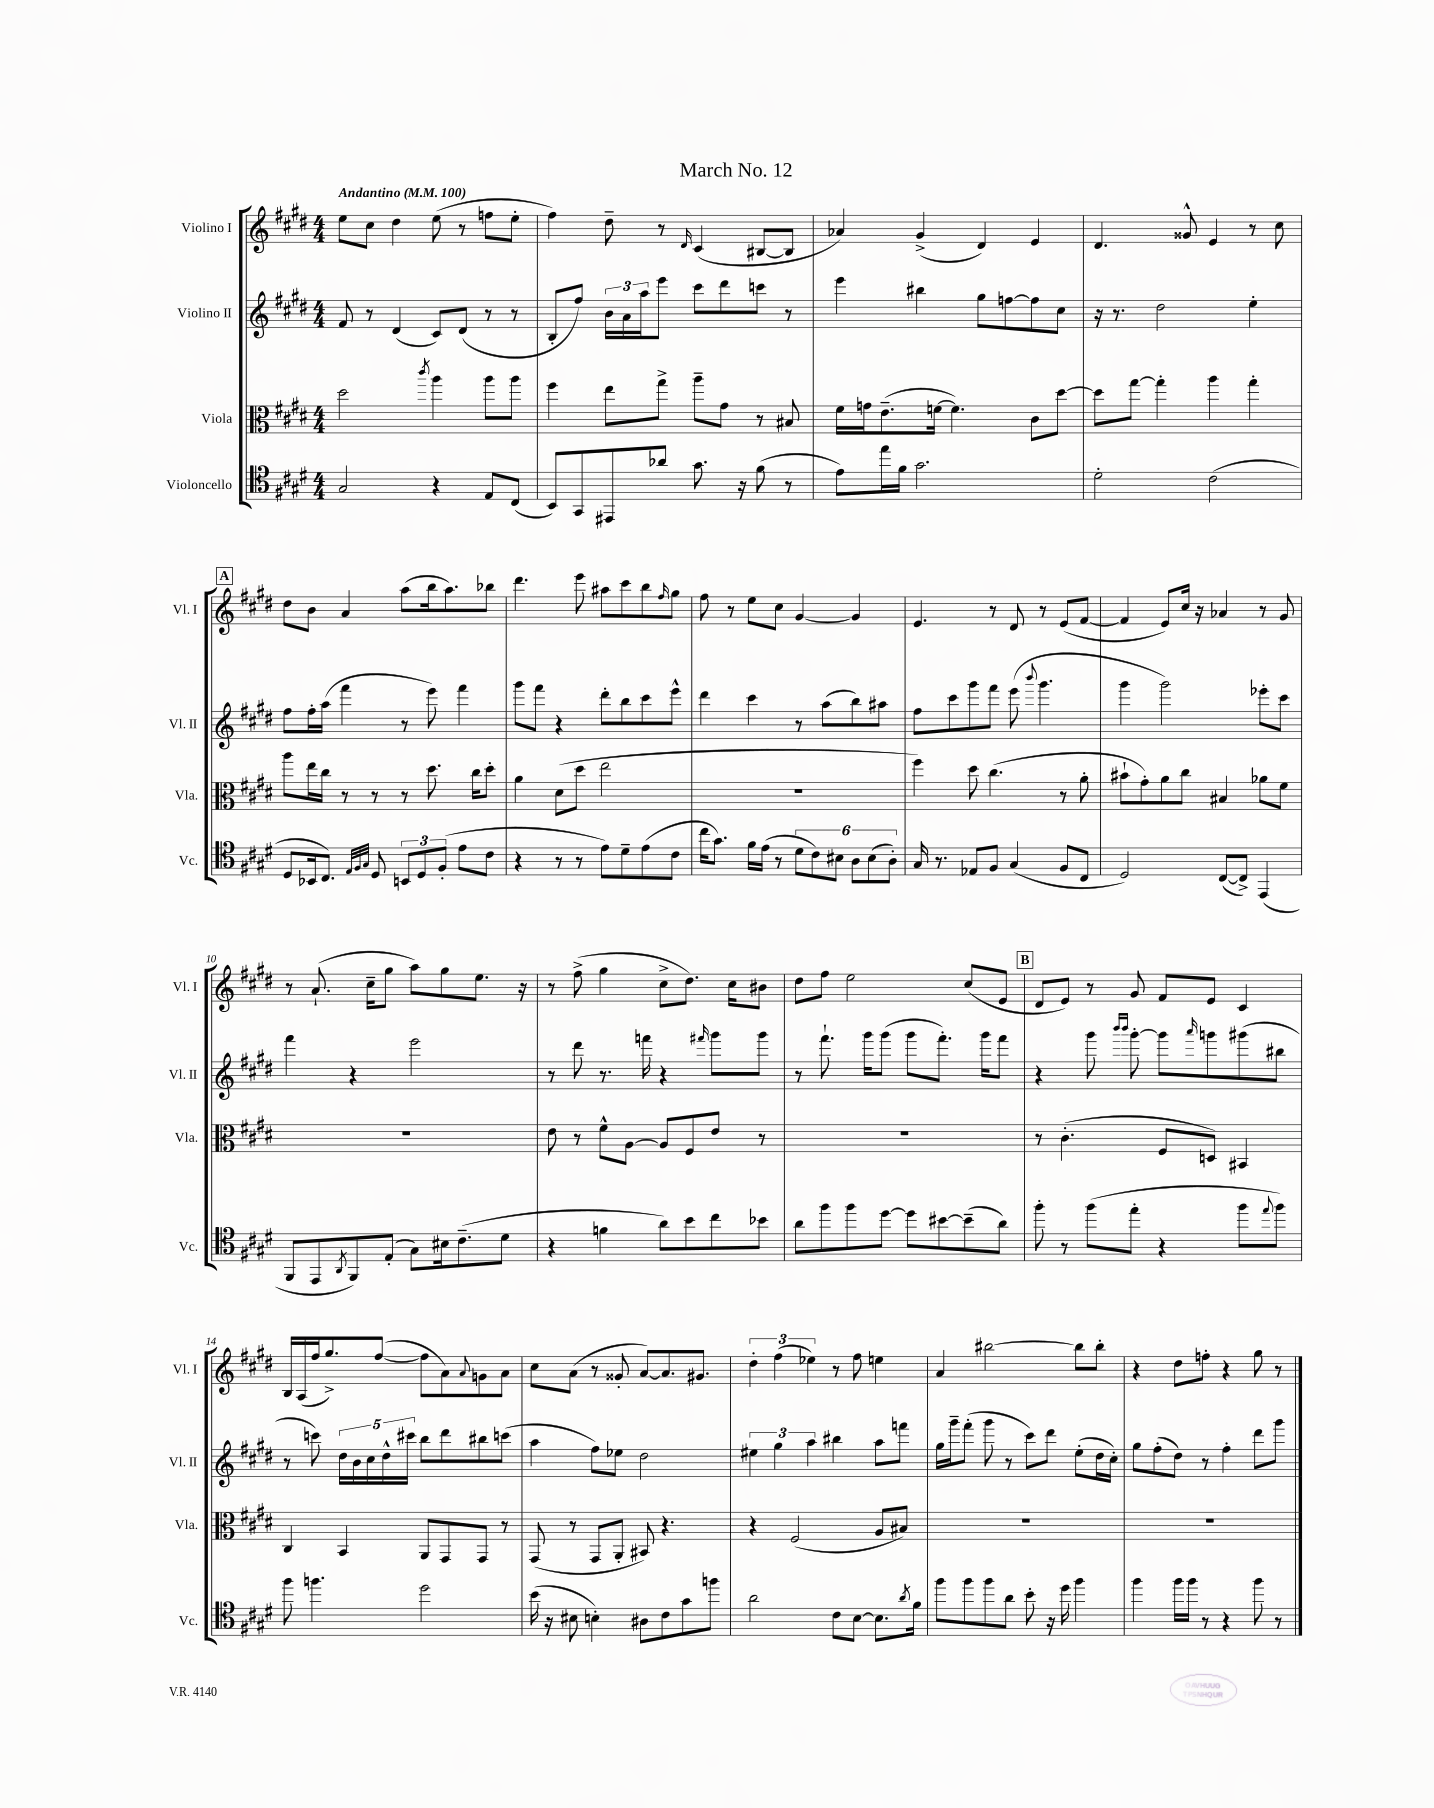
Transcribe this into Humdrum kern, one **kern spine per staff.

**kern	**kern	**kern	**kern
*part4	*part3	*part2	*part1
*staff4	*staff3	*staff2	*staff1
*I"Violoncello	*I"Viola	*I"Violino II	*I"Violino I
*I'Vc.	*I'Vla.	*I'Vl. II	*I'Vl. I
*clefC4	*clefC3	*clefG2	*clefG2
*k[f#c#g#d#]	*k[f#c#g#d#]	*k[f#c#g#d#]	*k[f#c#g#d#]
*M4/4	*M4/4	*M4/4	*M4/4
*MM100	*MM100	*MM100	*MM100
=1	=1	=1	=1
!	!	!	!LO:TX:a:B:t=Andantino
2G#/	2dd#\	8f#/	8ee\L
.	.	8r	8cc#\J
.	.	(4d#/	4dd#\
.	8qccc#/	.	.
4r	4aa\	8c#/L)	(8ee\
.	.	(8d#/J	8r
8E/L	8aa\L	8r	8ffn\L
(8C#/J	8aa\J	8r	8ee'\J
=2	=2	=2	=2
8BB/L)	4ff#\	8B'/L	4ff#\)
8GG#/	.	8ff#/J)	.
8EE#X/	8ee\L	24b\LL	8dd#~\
.	.	24a\	.
.	.	24aa\J	.
8a-X/J	8gg#^\J	8eee\J	8r
.	.	.	16qqd#/
8.g#\	8aa~\L	8ccc#\L	(4c#/
.	8g#\J	8ddd#\	.
16r	.	.	.
(8f#\	8r	8cccn\J	[8B#X/L
8r	8B#X/	8r	8B#/J]
=3	=3	=3	=3
8e\L)	16f#\LL	4eee\	4a-X/)
.	16gn\J	.	.
16ee\L	(8.e~\	.	.
16f#\JJ	.	.	.
2.g#\	.	4bb#X\	(4g#^/
.	[16fn\Jk	.	.
.	4.f\])	.	.
.	.	8gg#\L	4d#/)
.	.	[8ffn\	.
.	8c#\L	8ff\]	4e/
.	[8dd#\J	8cc#\J	.
=4	=4	=4	=4
2d#'\	8dd#\L]	16r	4.d#/
.	.	8.r	.
.	[8gg#\J	.	.
.	4gg#'\]	2dd#\	.
.	.	.	8g##X^^/
(2c#\	4aa\	.	4e/
.	4gg#'\	4ee'\	8r
.	.	.	8cc#\
!!LO:LB:g=z
!!LO:REH:place=s1:t=A
=5	=5	=5	=5
8D#/L	8aa\L	8ff#\L	8dd#\L
16BB-X/k	16ee\L	16ff#'\L	8b\J
8.C#/J)	16cc#\JJ	(16aa\JJ	.
.	8r	4fff#\	4a/
32qqE/LLL	.	.	.
32qqF#/	.	.	.
32qqG#/JJJ	.	.	.
8D#/	8r	.	.
12BBn/L	8r	8r	(8aa\L
12D#/	.	.	.
.	8.dd#\	8eee\)	16bb\k
(12F#'/J	.	.	.
.	.	.	8.aa\)
8e\L	.	4fff#\	.
.	16cc#\KL	.	.
8c#\J	8dd#'\J	.	8bb-X\J
=6	=6	=6	=6
4r	4a\	8ggg#\L	4.ddd#\
.	.	8fff#\J	.
8r	(8d#\L	4r	.
8r	8dd#\J	.	8eee\
8e\L)	2ee\	8ddd#'\L	8aa#X\L
8d#~\	.	8bb\	8ccc#\
(8e\	.	8ccc#\	8bb\
.	.	.	16qqff#/
8c#\J	.	8eee^^\J	8gg#\J
=7	=7	=7	=7
16cc#\KL	1r	4ddd#\	8ff#\
8.g#\J)	.	.	.
.	.	.	8r
16f#\LL	.	4ccc#\	8ee\L
(16e\JJ	.	.	.
8r	.	.	8cc#\J
12d#\L	.	8r	[4g#/
12c#\)	.	.	.
.	.	(8aa\L	.
12B#X\J	.	.	.
12A\L	.	8bb\)	4g#/]
(12B#\	.	.	.
.	.	8aa#X\J	.
12A'\J)	.	.	.
=8	=8	=8	=8
16G#/	4ff#\)	8ff#\L	4.e/
8.r	.	.	.
.	.	8ccc#\	.
8E-X/L	8dd#\	8ggg#\	.
8F#/J	(4.cc#\	8fff#\J	8r
(4G#/	.	(8eee\	8d#/
.	.	8qqbbb/	.
.	.	4.ggg#\	8r
8F#/L	8r	.	(8e/L
8C#/J	8a'\	.	[8f#/J
=9	=9	=9	=9
2D#/)	8b#X`\L	4ggg#\	4f#/]
.	8g#'\)	.	.
.	8a\	2ggg#\)	8e/L)
.	8cc#\J	.	16cc#/Jk
.	.	.	16r
([8C#/L	4B#X/	.	4a-X/
8C#^/J])	.	.	.
(4EE/	8a-X\L	8eee-X'\L	8r
.	8f#\J	8ccc#\J	8g#/
!!LO:LB:g=z
=10	=10	=10	=10
8FF#/L	1r	4fff#\	8r
8EE/	.	.	(8.a`/
8qAA/	.	.	.
8FF#/)	.	4r	.
.	.	.	16cc#~\KL
(8E'/J	.	.	8gg#\J
8G#\L)	.	2eee\	8aa\L)
16B#X\k	.	.	8gg#\
(8.c#~\	.	.	.
.	.	.	8.ee\J
8d#\J	.	.	.
.	.	.	16r
=11	=11	=11	=11
4r	8e\	8r	8r
.	8r	8ddd#\	(8ff#^\
4fn\	8f#^^\L	8.r	4gg#\
.	[8A\J	.	.
.	.	16fffn\	.
8a\L)	8A/L]	4r	8cc#^\L
8b\	8F#/	.	8.dd#\J)
.	.	16qqfff#X/	.
8cc#\	8e/J	8ggg#\L	.
.	.	.	16cc#\KL
8b-X\J	8r	8ggg#\J	8b#X\J
=12	=12	=12	=12
8a\L	1r	8r	8dd#\L
8ff#\	.	8.fff#`\	8ff#\J
8ff#\	.	.	2ee\
.	.	16ggg#\KL	.
[8dd#\J	.	(8ggg#\J	.
8dd#\L]	.	8ggg#\L	.
[8b#X\	.	8.fff#'\J)	.
(8b#~\]	.	.	(8cc#/L
.	.	16ggg#\KL	.
8a\J)	.	8fff#\J	8e/J
!!LO:REH:place=s1:t=B
=13	=13	=13	=13
8ff#'\	8r	4r	8d#/L
8r	(4.c#'\	.	8e/J)
(8ff#\L	.	8ggg#\	8r
.	.	16qqbbb/LL	.
.	.	16qqbbb/JJ	.
8ee'\J	.	[8ggg#'\	8g#/
4r	8F#/L	8ggg#\L]	8f#/L
.	.	16qqaaa/	.
.	8Dn/J)	8gggn\	8e/J
8ff#\L	4BB#X/	(8ggg#X\	4c#/
8qqee/	.	.	.
8ff#\J)	.	8bb#X\J	.
!!LO:LB:g=z
=14	=14	=14	=14
8ff#\	4C#/	8r	16B/LL
.	.	.	(16A/
4.ffn\	.	8cccn\)	16ff#/J
.	.	.	8.gg#^/)
.	4BB/	20dd#\LL	.
.	.	20b\	.
.	.	20cc#\	.
.	.	.	([8ff#/J
.	.	20dd#^^\	.
.	.	20ccc#X\JJ	.
2dd#\	8AA/L	8bb\L	8ff#\L]
.	8GG#/	8ddd#\	8a\)
.	.	.	8qqa/
.	8GG#/J	8bb#X\	8gn\
.	8r	(8cccn\J	8a\J
=15	=15	=15	=15
(16b\	(8GG#/	4aa\	8cc#\L
16r	.	.	.
8B#X\	8r	.	(8a\J
4Bn'\)	8GG#/L	8ff#\L)	8r
.	8AA'/J	8ee-X\J	8g##X'/
8A#X\L	8BB#X/)	2dd#\	[8a/L)
8c#\	4.r	.	8.a/]
8g#\	.	.	.
.	.	.	8.g#X/J
8ffn\J	.	.	.
=16	=16	=16	=16
2a\	4r	6ee#X\	6dd#'\
.	.	6gg#\	(6ff#\
.	(2F#/	.	.
.	.	6aa\	6ee-X\)
8c#\L	.	4bb#X\	8r
[8B\J	.	.	8ff#\
8.B\L]	8A/L	8aa\L	4een\
.	8B#X/J)	8fffn\J	.
8qa/	.	.	.
16f#\Jk	.	.	.
=17	=17	=17	=17
8ff#\L	1r	16gg#\LL	4a/
.	.	16ggg#~\J	.
8ff#\	.	(8fff#'\J	.
8ff#\	.	8ggg#\	[2bb#X\
8a\J	.	8r	.
8b'\	.	8ccc#\L)	.
16r	.	8ddd#\J	.
16dd#\	.	.	.
4ff#\	.	(8ee'\L	8bb#\L]
.	.	16dd#\L	8bb#'\J
.	.	16cc#'\JJ)	.
=18	=18	=18	=18
4ff#\	1r	8gg#\L	4r
.	.	(8ff#'\	.
16ff#\LL	.	8dd#\J)	8dd#\L
16ff#\JJ	.	.	.
8r	.	8r	8ffn'\J
4r	.	4ff#'\	4r
8ff#\	.	8ddd#\L	8gg#\
8r	.	8ggg#\J	8r
==	==	==	==
*-	*-	*-	*-
